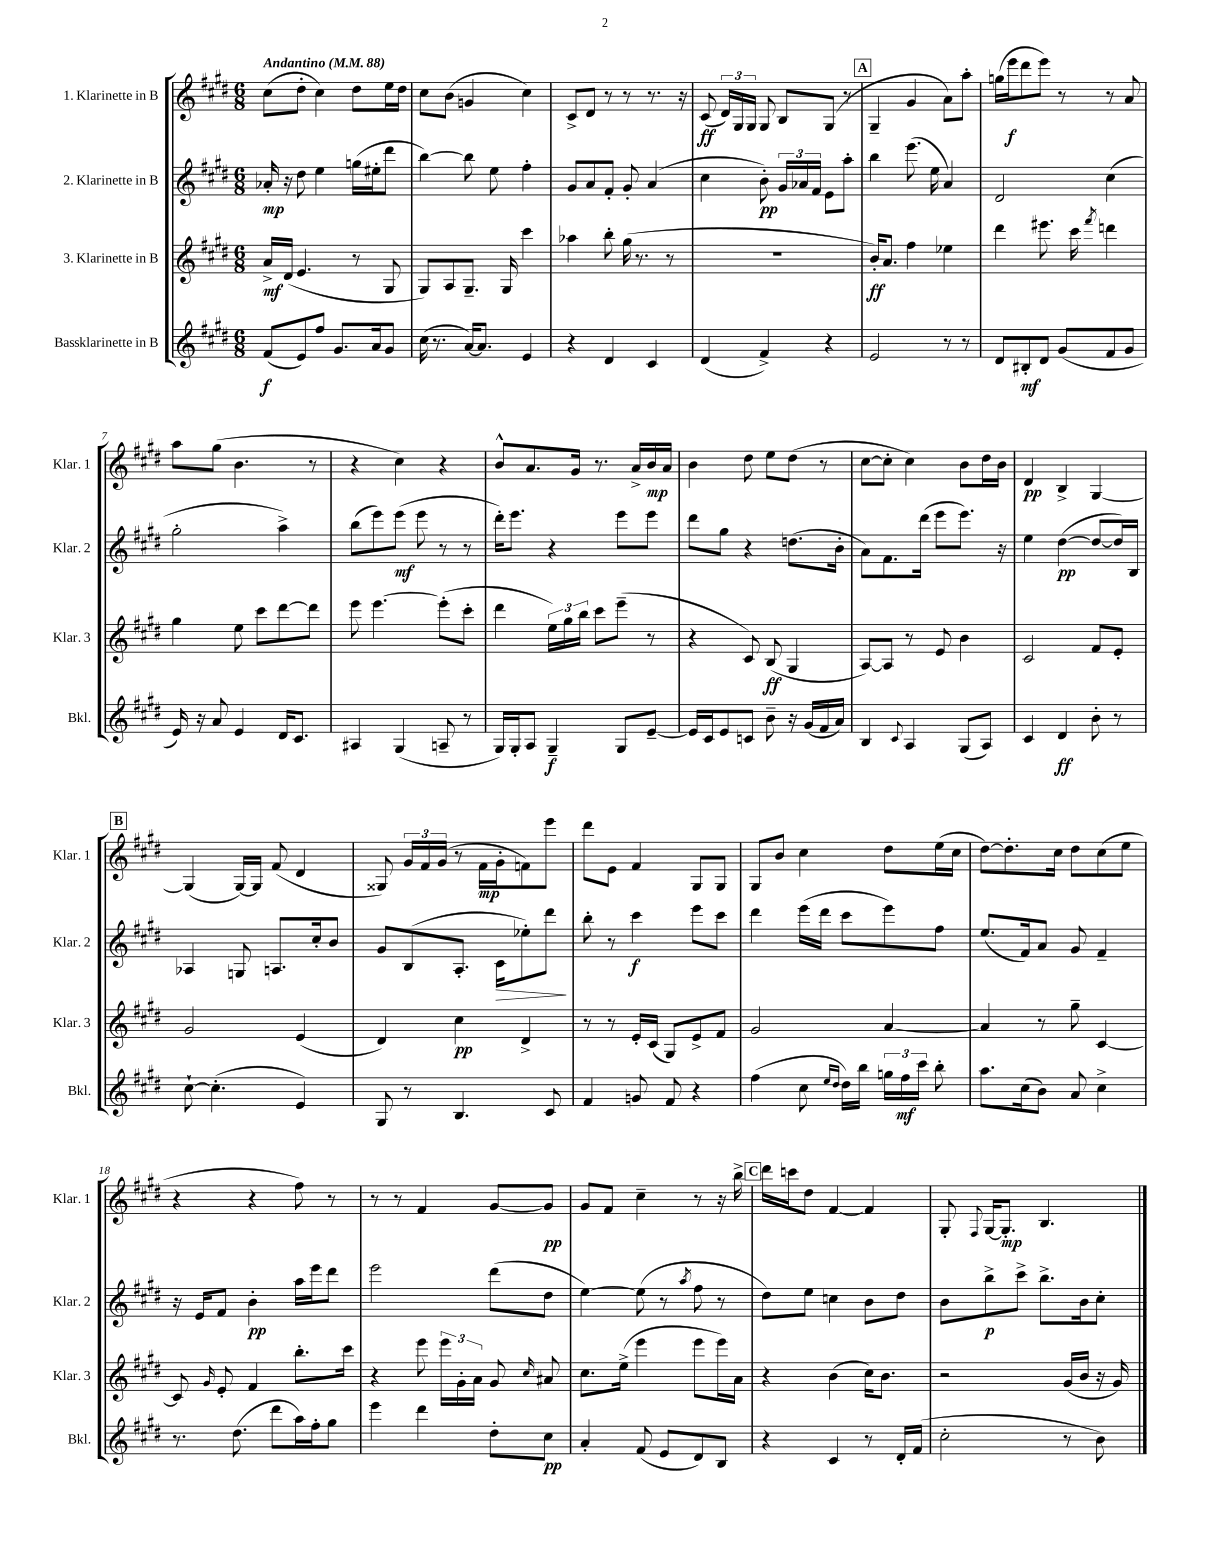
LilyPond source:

<<
\new StaffGroup <<
\new Staff = "s0" \with { instrumentName = "1. Klarinette in B" shortInstrumentName = "Klar. 1" } {
    \clef treble \key e \major \numericTimeSignature \time 6/8 \tempo "Andantino" 4 = 88
    \autoBeamOff cis''8[( dis''8]-. cis''4) dis''8[ e''16 dis''16] |
    cis''8[ b'8]( g'4 cis''4) |
    cis'8[-> dis'8] r8 r8 r8. r16 |
    cis'8\ff( \tuplet 3/2 { dis'16[) gis16 gis16] } gis8 b8[ gis8]( r8 |
    \mark \markup { \box "A" } gis4-- gis'4 a'8[) a''8]-. |
    g''16[( e'''16\f dis'''8 e'''8]) r8 r8 a'8 |
    a''8[ gis''8]( b'4. r8 |
    r4 cis''4) r4 |
    b'8[-^ a'8. gis'16] r8. a'16[-> b'16\mp a'16] |
    b'4 dis''8 e''8[ dis''8]( r8 |
    cis''8[~ cis''8]-. cis''4) b'8[ dis''16 b'16] |
    dis'4\pp b4-> gis4~ |
    \mark \markup { \box "B" } gis4( gis16[~) gis16] fis'8( dis'4 |
    gisis8) \tuplet 3/2 { gis'16[ fis'16 gis'16]( } r8 fis'16[\mp gis'16-. f'8) e'''8] |
    dis'''8[ e'8] fis'4 gis8[ gis8] |
    gis8[ b'8] cis''4 dis''8[ e''16( cis''16] |
    dis''8[~) dis''8.-. cis''16] dis''8[ cis''8( e''8] |
    r4 r4 fis''8) r8 |
    r8 r8 fis'4 gis'8[~ gis'8]\pp |
    gis'8[ fis'8] cis''4-- r8 r16 b''16-> |
    \mark \markup { \box "C" } dis'''16[ c'''16 dis''8] fis'4~ fis'4 |
    gis8-. \appoggiatura { fis8 } gis16[~ gis8.]-.\mp b4. \bar "|." |
}
\new Staff = "s1" \with { instrumentName = "2. Klarinette in B" shortInstrumentName = "Klar. 2" } {
    \clef treble \key e \major \numericTimeSignature \time 6/8
    \autoBeamOff aes'16-.\mp r16 dis''8 e''4 g''16[( eis''16-. dis'''8] |
    b''4~) b''8 e''8 fis''4-. |
    gis'8[ a'8 fis'8]-. gis'8-. a'4( |
    cis''4 b'8-.\pp) \tuplet 3/2 { gis'16[ aes'16 fis'16] } e'8[ a''8]-. |
    \mark \markup { \box "A" } b''4 e'''8.( e''16 a'4) |
    dis'2 cis''4( |
    gis''2-. a''4->) |
    b''8[( e'''8) e'''8]\mf( e'''8 r8 r8 |
    dis'''16[-.) e'''8.] r4 e'''8[ e'''8] |
    dis'''8[ gis''8] r4 d''8.[( b'16]-. |
    a'8[) fis'8. dis'''16]( e'''8[ e'''8.]) r16 |
    e''4 dis''4~\pp( dis''8[~ dis''16) b16] |
    \mark \markup { \box "B" } aes4 g8 a8.[ cis''16-. b'8] |
    gis'8[ b8( a8.]-. cis'16[\> ees''8-.) dis'''8]\! |
    b''8-. r8 cis'''4\f e'''8[ cis'''8] |
    dis'''4 e'''16[( dis'''16] cis'''8[ e'''8) fis''8] |
    e''8.[( fis'16) a'8] gis'8 fis'4-- |
    r16 e'16[ fis'8] b'4-.\pp a''16[ e'''16 dis'''8] |
    e'''2 dis'''8[( dis''8] |
    e''4~) e''8( r8 \acciaccatura { a''8 } fis''8 r8 |
    \mark \markup { \box "C" } dis''8[) e''8] c''4 b'8[ dis''8] |
    b'8[ b''8->\p cis'''8]-> b''8.[-> b'16 cis''8]-. \bar "|." |
}
\new Staff = "s2" \with { instrumentName = "3. Klarinette in B" shortInstrumentName = "Klar. 3" } {
    \clef treble \key e \major \numericTimeSignature \time 6/8
    \autoBeamOff a'16[->\mf dis'16]( e'4. r8 gis8 |
    gis8[) a8 gis8.]-- gis16 cis'''4 |
    aes''4 b''8-. gis''16( r8. r8 |
    R2. |
    \mark \markup { \box "A" } b'16[-.\ff) a'8.] fis''4 ees''4 |
    dis'''4 eis'''8. cis'''16 \acciaccatura { fis'''8 } d'''4 |
    gis''4 e''8 cis'''8[ dis'''8~ dis'''8] |
    e'''8 e'''4.~ e'''8[-.( cis'''8]-. |
    dis'''4 \tuplet 3/2 { e''16[) gis''16 b''16] } cis'''8[ e'''8]--( r8 |
    r4 cis'8) b8\ff( gis4 |
    a8[~) a8] r8 e'8 b'4 |
    cis'2 fis'8[ e'8]-. |
    \mark \markup { \box "B" } gis'2 e'4( |
    dis'4) cis''4\pp dis'4-> |
    r8 r8 e'16[-. cis'16]( gis8[) e'8-> fis'8] |
    gis'2 a'4~ |
    a'4 r8 gis''8-- cis'4~ |
    cis'8 \grace { gis'16 } e'8-. fis'4 b''8.[-. cis'''16] |
    r4 e'''8 \tuplet 3/2 { e'''16[ gis'16-. a'16] } gis'8 \grace { cis''16 } ais'8 |
    cis''8.[ e''16]->( e'''4 e'''8[ e'''16) a'16] |
    \mark \markup { \box "C" } r4 b'4( cis''16[) b'8.] |
    r2 gis'16[( b'16] r16 gis'16) \bar "|." |
}
\new Staff = "s3" \with { instrumentName = "Bassklarinette in B" shortInstrumentName = "Bkl." } {
    \clef treble \key e \major \numericTimeSignature \time 6/8
    \autoBeamOff fis'8[\f( e'8) fis''8] gis'8.[ a'16 gis'8] |
    cis''16( r8. a'16[~) a'8.] e'4 |
    r4 dis'4 cis'4 |
    dis'4( fis'4->) r4 |
    \mark \markup { \box "A" } e'2 r8 r8 |
    dis'8[ bis8-.\mf dis'8] gis'8[( fis'8 gis'8] |
    e'16) r16 a'8 e'4 dis'16[ cis'8.] |
    ais4 gis4( a8-- r8 |
    gis16[) gis16-. a8] gis4--\f gis8[ e'8]~-- |
    e'16[ cis'16 e'8 c'8] b'8-- r16 gis'16[( fis'16 a'16]) |
    b4 \appoggiatura { cis'8 } a4 gis8[( a8]) |
    cis'4 dis'4\ff b'8-. r8 |
    \mark \markup { \box "B" } cis''8~-! cis''4.-.( e'4) |
    gis8 r8 b4. cis'8 |
    fis'4 g'8 fis'8 r4 |
    fis''4( cis''8 \grace { e''16[ dis''16] } dis''16[) b''16] \tuplet 3/2 { g''16[ fis''16\mf cis'''16] } b''8-. |
    a''8.[ cis''16( b'8]) a'8 cis''4-> |
    r8. dis''8.( dis'''8[ a''16) fis''16-. gis''8] |
    e'''4 dis'''4 dis''8[-. cis''8]\pp |
    a'4-. fis'8( e'8[ dis'8) b8] |
    \mark \markup { \box "C" } r4 cis'4 r8 dis'16[-. fis'16]( |
    cis''2-. r8 b'8) \bar "|." |
}
>>
>>
